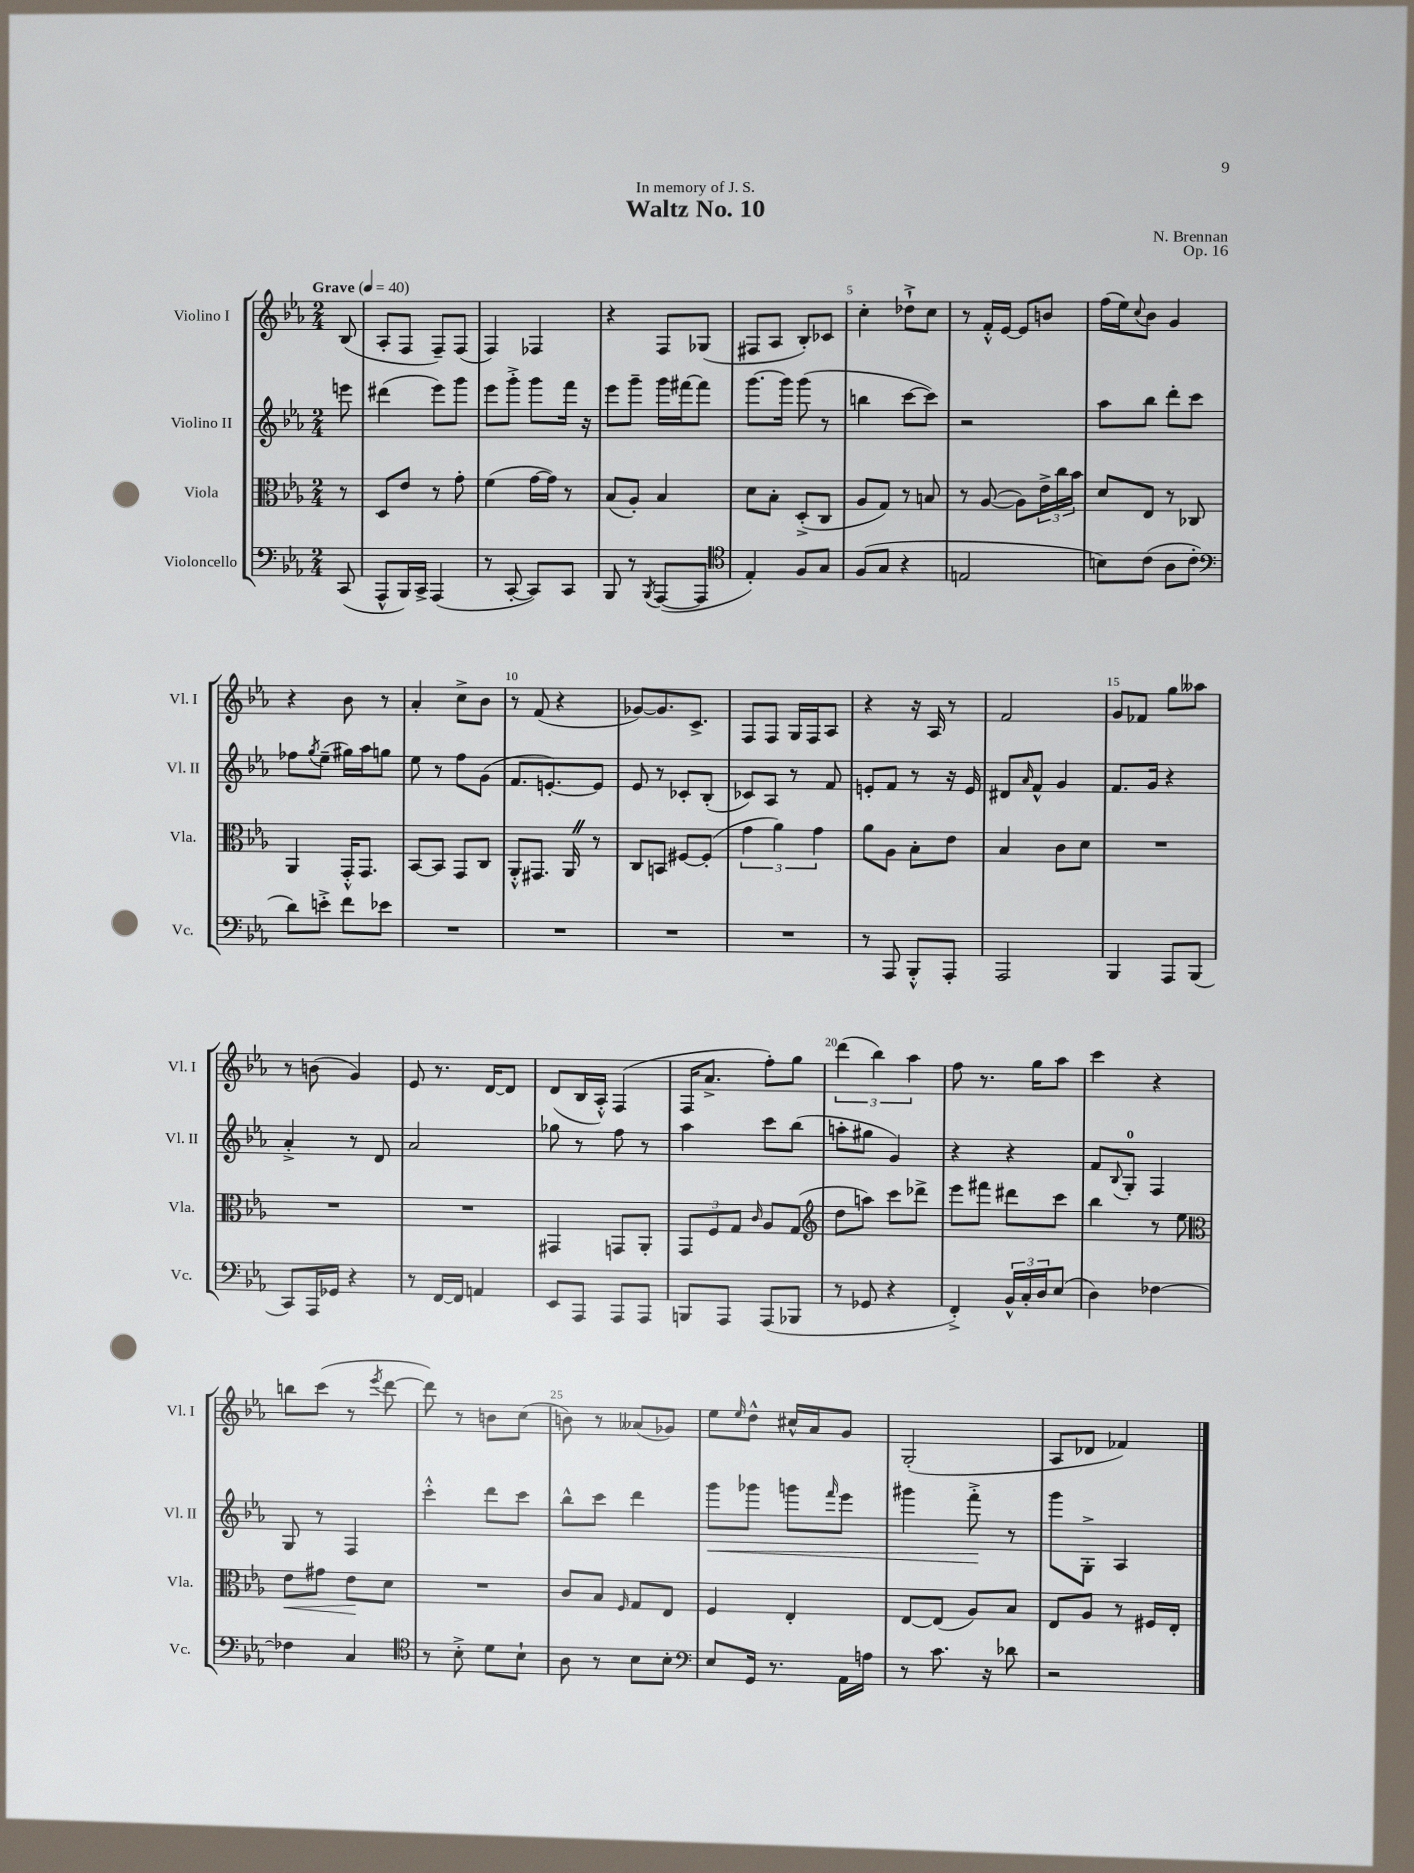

**kern	**kern	**kern	**kern
*staff4	*staff3	*staff2	*staff1
*clefF4	*clefC3	*clefG2	*clefG2
*k[b-e-a-]	*k[b-e-a-]	*k[b-e-a-]	*k[b-e-a-]
*M2/4	*M2/4	*M2/4	*M2/4
*MM40	*MM40	*MM40	*MM40
(8CC	8r	8eee	(8B-
=	=	=	=
8AAA-^^	8D	(4ddd#	8A-'
16BBB-)	8e-	.	8F
16CC^	.	.	.
(4AAA-	8r	8eee-)	8F~)
.	8g'	8ggg	(8F
=	=	=	=
8r	(4f	8eee-	4F)
[8CC'	.	8ggg'^	.
8CC])	[16g	8ggg	4F-
.	16g])	.	.
8CC	8r	16fff	.
.	.	16r	.
=	=	=	=
8BBB-	(8B-	8eee-	4r
8r	8A-')	8ggg~	.
8qBBB-	.	.	.
([8AAA-	4B-	16ggg	8F
.	.	[16fff#	.
8AAA-]	.	8fff#]	(8G-
=	=	=	=
*clefC4	*	*	*
4E-')	8d	[8.ggg	8F#
.	8B-'	.	8A-
.	.	16ggg]	.
8F	(8D'^	(8ggg	8B-')
8G	8C	8r	8c-
=	=	=	=
(8F	8A-	4bb	4cc'
8G	8G)	.	.
4r	8r	[8ccc	8dd-`^
.	8B	8ccc])	8cc
=	=	=	=
2E	8r	2r	8r
.	([8A-	.	16f'^^
.	.	.	[16e-
.	8A-])	.	8e-]
.	24e-^	.	8b
.	24cc	.	.
.	24b-	.	.
=	=	=	=
8B)	8d	8aa-	(16ff
.	.	.	16ee-)
.	.	.	8qqcc
(8c	8E-	8bb-	8b-
8A-	8r	8ddd'	4g
8c'	8C-	8ccc	.
=	=	=	=
*clefF4	*	*	*
8d)	4AA-	8ff-	4r
.	.	8qgg	.
8e'^	.	(8ee-~	.
8f	16GG'^^	16gg#)	8b-
.	8.GG	16aa-	.
8e-	.	8gg	8r
=	=	=	=
2r	[8BB-	8ee-	4a-'
.	8BB-]	8r	.
.	8GG	8ff	8cc^
.	8C	(8g	8b-
=	=	=	=
2r	8AA-'^^	8.f	8r
.	8.GG#	.	(8f
.	.	[8.e')	.
.	.	.	4r
.	16AA-	.	.
.	8r	8e]	.
=	=	=	=
2r	8C	8e-	[8g-)
.	8BB	8r	8.g-]
.	[8F#	8c-'	.
.	.	.	8.c^
.	(8F#']	(8B-'	.
=	=	=	=
2r	6g	8c-)	8F
.	.	8A-	8F
.	6a-)	.	.
.	.	8r	16G
.	.	.	16F
.	6g	.	.
.	.	8f	8A-
=	=	=	=
8r	8a-	8e'	4r
8AAA-	8A-	8f	.
8BBB-'^^	8B-'	8r	16r
.	.	.	16A-
8AAA-'	8e-	16r	8r
.	.	16e	.
=	=	=	=
2AAA-	4B-	8d#	2f
.	.	16qqa-	.
.	.	8f^^	.
.	8c	4g	.
.	8d	.	.
=	=	=	=
4BBB-	2r	8.f	8g
.	.	.	8f-
.	.	16g	.
8AAA-	.	4r	8gg
(8BBB-	.	.	8aa--
=	=	=	=
8CC)	2r	4a-'^	8r
16AAA-	.	.	(8b
16GG-	.	.	.
4r	.	8r	4g)
.	.	8d	.
=	=	=	=
8r	2r	2a-	8e-
[16FF	.	.	8.r
16FF]	.	.	.
4AA	.	.	.
.	.	.	[16d
.	.	.	8d]
=	=	=	=
8EE-	4GG#	8gg-	(8d
8AAA-	.	8r	16B-
.	.	.	16A-'^^)
8AAA-	8GG	8ff	(4F
8AAA-	8AA-'	8r	.
=	=	=	=
8BBB	12GG	4aa-	16F
.	.	.	8.a-^
.	12F	.	.
8AAA-	.	.	.
.	12G	.	.
.	16qqc	.	.
(8AAA-	8A-	8ccc	8ff')
8BBB-	(8G	(8bb-	8gg
=	=	=	=
*	*clefG2	*	*
8r	8dd	8aa'	(6ddd
8GG-	8aa)	8gg#	.
.	.	.	6bb-)
4r	8ccc	4g)	.
.	.	.	6aa-
.	8ddd-^	.	.
=	=	=	=
4FF'^)	8eee-	4r	8ff
.	8fff#	.	8.r
24BB-^^	8ddd#	4r	.
24C'	.	.	.
.	.	.	16gg
24D	.	.	.
(8E-	8ccc	.	8aa-
=	=	=	=
4D)	4bb-	8f	4ccc
.	.	8qqB-	.
.	.	8G'	.
[4F-	8r	4F	4r
.	8ee-	.	.
=	=	=	=
*	*clefC3	*	*
4F-]	8e-	8G	8bb
.	8g#	8r	(8ccc
4C	8e-	4F	8r
.	.	.	8qeee-
.	8d	.	[8ddd
=	=	=	=
*clefC4	*	*	*
8r	2r	4ccc'^^	8ddd])
8B-'^	.	.	8r
8d	.	8ddd	8b
8B-`	.	8ccc	(8cc
=	=	=	=
8A-	8c	8bb-^^	8b)
8r	8B-	8ccc	8r
.	16qqF	.	.
8B-	8G	4ddd	(8a--
8B-'	8E-	.	8g-)
=	=	=	=
*clefF4	*	*	*
8E-	4F	8ggg	8ee-
.	.	.	16qqee-
16GG	.	8ggg-	8dd^^
8.r	.	.	.
.	4E-'	8ggg	16cc#^^
.	.	.	16a-
.	.	16qqfff	.
16AA-	.	8eee-	8g
16A	.	.	.
=	=	=	=
8r	[8E-	4ggg#	(2G'
8.c	(8E-]	.	.
.	8A-)	8fff'^	.
16r	.	.	.
8d-	8B-	8r	.
=	=	=	=
2r	8E-	8ggg	8A-
.	8A-	8G'^	8d-
.	8r	4A-	4f-)
.	16F#	.	.
.	16E-'	.	.
==	==	==	==
*-	*-	*-	*-
